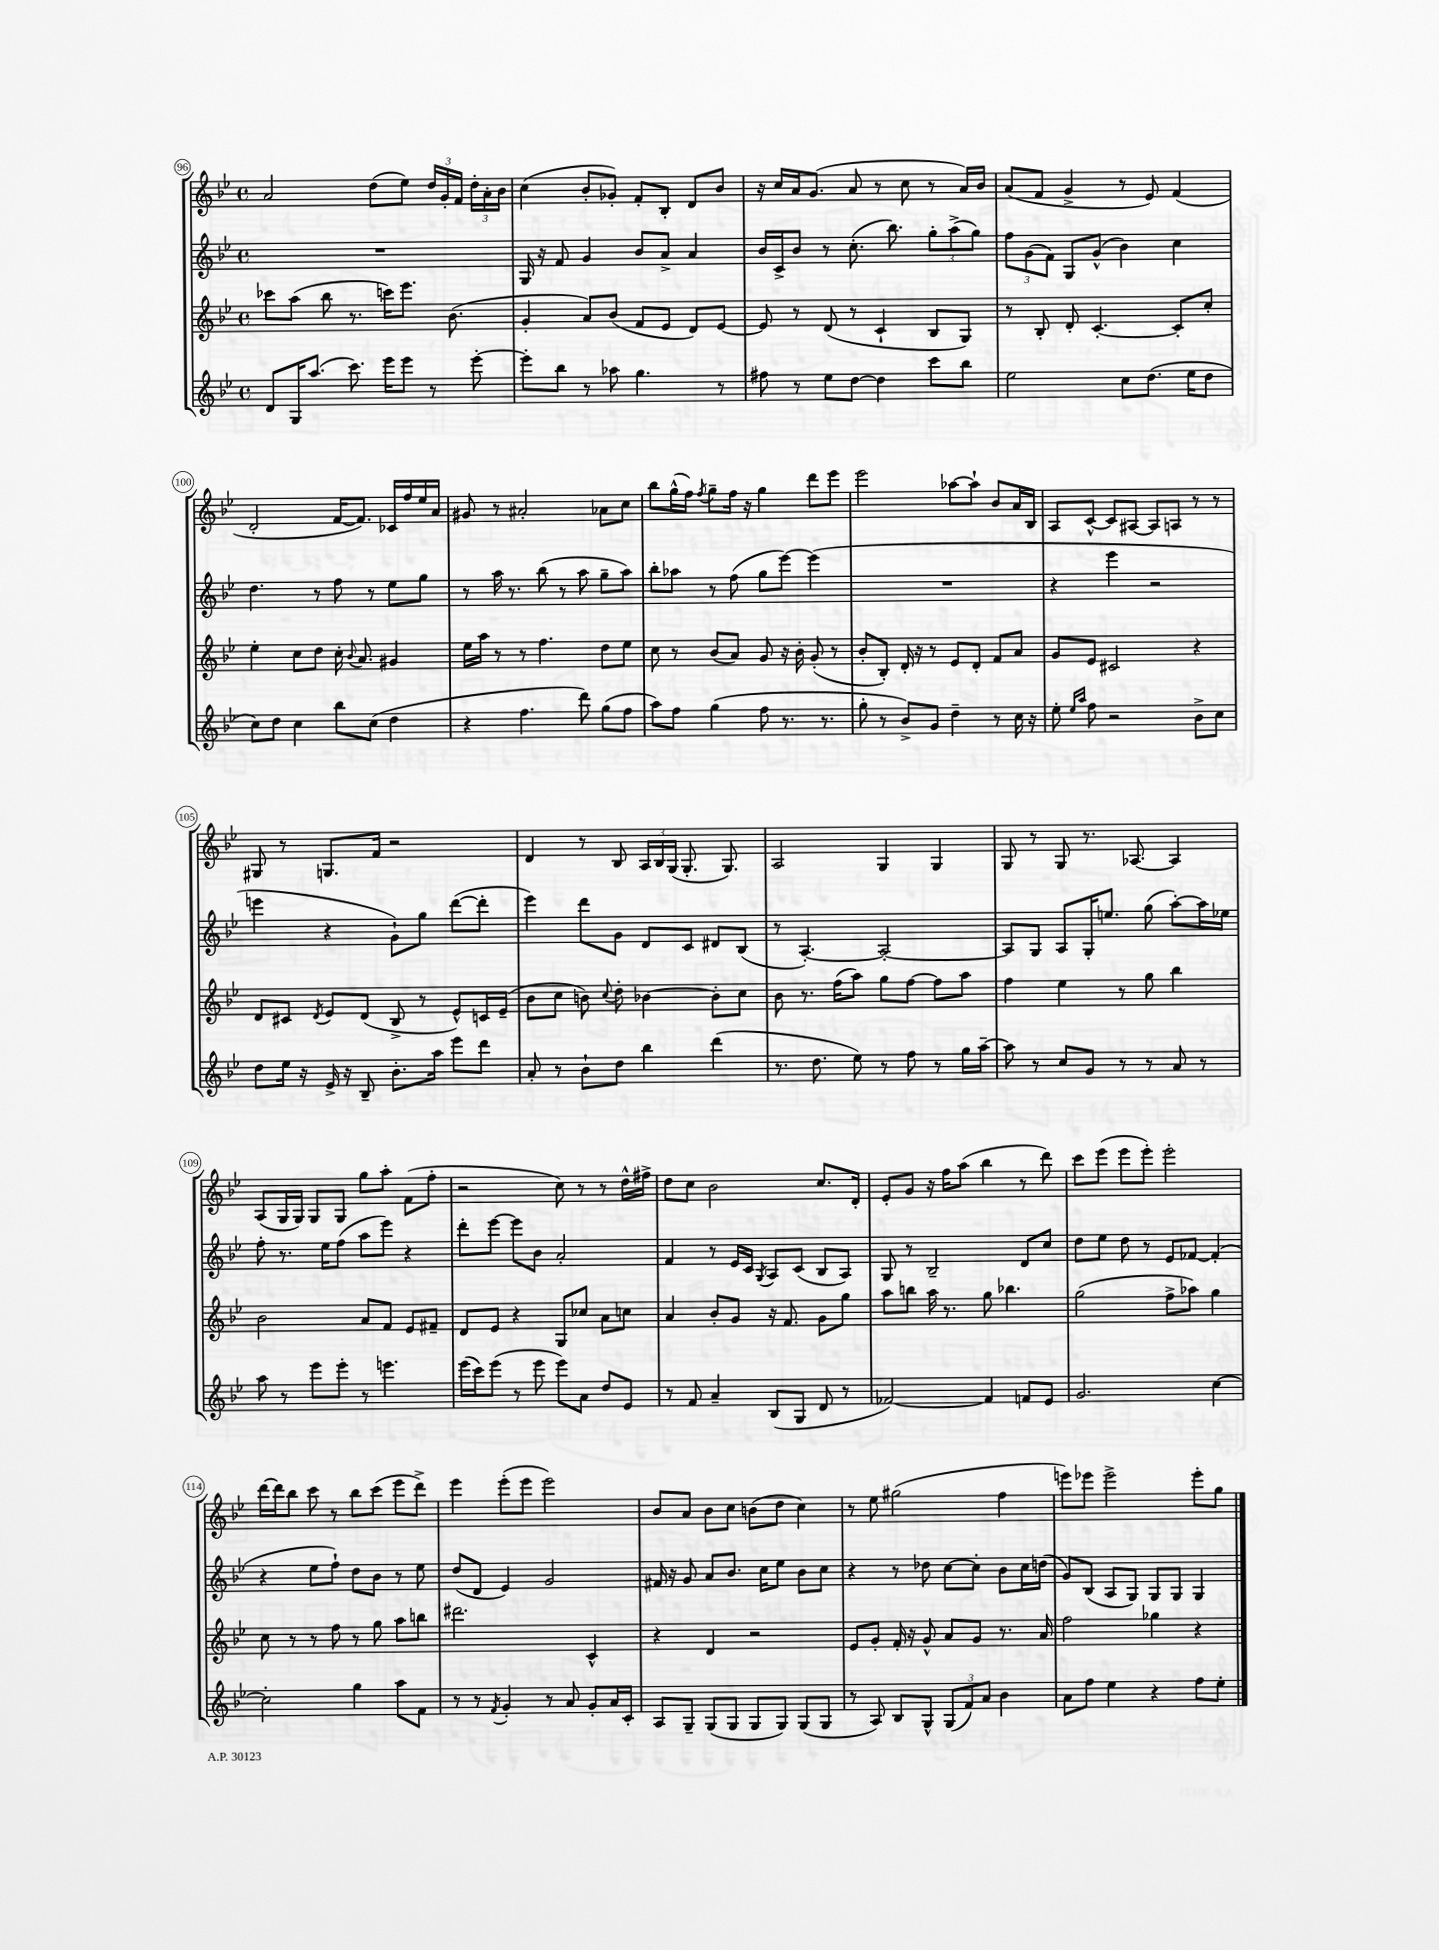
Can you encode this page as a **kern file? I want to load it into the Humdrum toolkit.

**kern	**kern	**kern	**kern
*staff4	*staff3	*staff2	*staff1
*clefG2	*clefG2	*clefG2	*clefG2
*k[b-e-]	*k[b-e-]	*k[b-e-]	*k[b-e-]
*M4/4	*M4/4	*M4/4	*M4/4
*met(c)	*met(c)	*met(c)	*met(c)
8d	8ccc-	1r	2a
16G	(8aa	.	.
(8.aa	.	.	.
.	8bb-	.	.
8.ccc)	8.r	.	.
.	.	.	(8dd
16eee-	16ccc)	.	.
8eee-	8.eee-	.	8ee-)
8r	.	.	24dd
.	.	.	24g'
.	(8.b-	.	.
.	.	.	24f
[8eee-'	.	.	24dd'
.	.	.	24a'
.	.	.	24b-
=	=	=	=
8eee-']	4g'	16G	(4cc
.	.	16r	.
8bb-	.	8f	.
8r	8a)	4g	8b-'
8aa-	(8b-	.	8g-')
4.gg	8f	8b-	8f'
.	8e-	8a^	8B-'
.	8d)	4a	8d
8r	[8e-	.	8b-
=	=	=	=
8ff#	8e-]	16b-	16r
.	.	16c^	16cc
8r	8r	8b-	16a
.	.	.	(8.g
8ee-	(8d	8r	.
[8dd	8r	(8.cc'	8a
4dd]	4c`	.	8r
.	.	8.bb-)	.
.	.	.	8cc
8ccc	8B-	12gg'	8r
.	.	(12aa^	.
8bb-	8G)	.	16a)
.	.	12gg)	.
.	.	.	16b-
=	=	=	=
2ee-	8r	12ff	(8a
.	.	(12g	.
.	8B-'	.	8f
.	.	12f)	.
.	8d'	8G	4g^
.	[4.c'	(8g^^	.
8cc	.	4b-)	8r
(8.dd	.	.	8e-)
.	8c']	4cc	(4f
16ee-	.	.	.
8dd	8cc'	.	.
=	=	=	=
8cc)	4ee-'	4.dd	2d'
8dd	.	.	.
4cc	8cc	.	.
.	8dd	8r	.
8bb-	16cc'	8ff	[16f
.	8qqb-	.	.
.	8.a	.	8.f])
(8cc	.	8r	.
4dd	4g#	8ee-	16c-
.	.	.	16ff
.	.	8gg	16ee-
.	.	.	16a
=	=	=	=
4r	16ee-	8r	8g#
.	16aa	.	.
.	8r	16aa	8r
.	.	8.r	.
4.ff	8r	.	2a#'
.	4.ff	(8bb-	.
.	.	8r	.
8ddd)	.	8aa	.
(8gg	8dd	8gg~	8a-
8ff	8ee-	8aa)	8cc
=	=	=	=
8aa)	8cc	8bb-'	8bb-
8ff	8r	8aa-	(16gg^^
.	.	.	16ff)
.	.	.	8qff
(4gg	(8b-	8r	8gg~
.	8a)	(8ff	16ff
.	.	.	16r
8ff	8g	8gg	4gg
8.r	16r	[8eee-)	.
.	16b-'	.	.
.	(8g'	(4eee-]	8ddd
8.r	.	.	.
.	8r	.	8eee-
=	=	=	=
8gg'	8b-'	1r	2eee-
8r	8B-')	.	.
8b-^)	16d'	.	.
.	16r	.	.
8g	8r	.	.
4dd~	8e-	.	[8aa-
.	8d'	.	8aa-`]
8r	8f	.	8b-
16cc	8a	.	16a
16r	.	.	16B-
=	=	=	=
8ee-'	8g	4r	8A
16qqee-	.	.	.
16qqaa	.	.	.
8ff	8e-	.	[8c^^
2r	2c#	4eee-	8c]
.	.	.	[8A#
.	.	2r	8A#]
.	.	.	8A
8b-^	4r	.	8r
8cc	.	.	8r
=	=	=	=
8dd	8d	4eee	8G#
16ee-	8c#	.	8r
16r	.	.	.
.	8qd	.	.
16e-^	8e-	4r	8.G
16r	.	.	.
8B-~	(8d	.	.
.	.	.	16f
8.b-'	8B-^	8g`)	2r
.	8r	8gg	.
16aa	.	.	.
8eee-	8e-^^)	([8ddd	.
8ddd	16c	8ddd']	.
.	(16e-~	.	.
=	=	=	=
8a'	8b-	4eee-)	4d
8r	8cc	.	.
8b-`	8b)	8ddd	8r
.	8qqcc	.	.
8dd	8dd'	8g	8B-
4bb-	[4b-	8d	24A
.	.	.	24B-
.	.	.	(24G
.	.	8c	8.G'
(4ddd	8b-']	8d#	.
.	.	.	8.G)
.	8cc	(8B-	.
=	=	=	=
8.r	8b-	8r	2A
.	8.r	[4.A')	.
8.dd	.	.	.
.	(16ff	.	.
8ee-)	8aa)	.	.
8r	8gg	2A'_	4G
8ff	[8ff	.	.
8r	8ff]	.	4G
16gg	8aa	.	.
[16aa~	.	.	.
=	=	=	=
8aa]	4ff	8A]	8G
8r	.	8G	8r
8cc	4ee-	8A	8G
8g	.	16G'	8.r
.	.	8.ee	.
8r	8r	.	.
.	.	.	[8.A-
8r	8gg	(8gg	.
8a	4bb-	[8aa')	4A-]
8r	.	16aa]	.
.	.	16ee-	.
=	=	=	=
8aa	2b-	8ff'	(8A
8r	.	8.r	16G
.	.	.	16G)
8eee-	.	.	8G
.	.	16ee-	.
8eee-'	.	(8ff	8G
8r	8a	8aa	8gg
4.eee	8f	8eee-)	8aa'
.	8e-	4r	(8f
.	8f#~	.	8ff'
=	=	=	=
(16eee-	8d	8ddd'	2r
16ccc)	.	.	.
(8eee-	8e-	[8eee-	.
8r	4r	8eee-]	.
8eee-	.	8b-	.
8eee-)	8G	2a'	8cc)
8a	8cc-	.	8r
8dd	8a	.	8r
8e-	8cc	.	16dd^^
.	.	.	16ff#^
=	=	=	=
8r	4a	4f	8dd
8f	.	.	8cc
4a~	8b-'	8r	2b-
.	8g	16e-	.
.	.	16c	.
.	.	8qG	.
(8B-	16r	8A	.
.	8.f	.	.
8G	.	(8c	.
8d	8g	8B-	8.cc
8r	8gg	8A)	.
.	.	.	16d'
=	=	=	=
[2f-)	8aa	8G	8e-'
.	8bb	8r	8g
.	16aa	2B-~	16r
.	8.r	.	16ff
.	.	.	(8aa
4f-]	8gg	.	4bb-
.	4.bb-	.	.
8f	.	8d	8r
8e-	.	8cc	8ddd)
=	=	=	=
2.g	(2gg	8dd	8ccc
.	.	8ee-	(8eee-
.	.	8dd	8eee-
.	.	8r	8eee-')
.	8ff^	8e-	2eee-'
.	8aa-)	[8f-	.
[4cc	4gg	(4f-']	.
=	=	=	=
2cc']	8cc	4r	[16ddd
.	.	.	16ddd]
.	8r	.	8bb-
.	8r	8ee-	8ccc
.	8ff	8ff`)	8r
4gg	8r	8dd	8bb-
.	8gg	8b-	(8ccc
8aa	8aa	8r	8eee-
8f	8bb	8ee-	8ddd^)
=	=	=	=
8r	2.ddd#	(8dd	4eee-
8r	.	8d	.
8qf	.	.	.
4g'	.	4e-)	(8eee-'
.	.	.	8eee-
8r	.	2g	2eee-)
8a	.	.	.
8g'	4c^^	.	.
16a	.	.	.
16c'	.	.	.
=	=	=	=
8A	4r	16f#	8b-
.	.	16r	.
8G~	.	8g	8a
(8G	4d	8a	8b-
8G	.	8.b-	8cc
8G	2r	.	(8b
.	.	16cc	.
8G)	.	8ee-	8dd
(8G	.	8b-	4cc)
8G	.	8cc	.
=	=	=	=
8r	8e-	4r	8r
8A)	8g'	.	8ee-
8B-	16f'	8r	(2gg#
.	16r	.	.
8G^^	8g^^	8dd-	.
(12G	8a	[8cc	.
12f)	.	.	.
.	8g	8cc']	.
12a	.	.	.
4b-	8.r	8b-	4ff
.	.	16cc	.
.	16a	(16dd	.
=	=	=	=
8a	2ff	8g)	8eee)
8ff	.	(8B-	8eee-
4ee-	.	8A	2eee-^
.	.	8G)	.
4r	4gg-	8G	.
.	.	8G	.
8ff	4r	4G	8eee-'
8ee-'	.	.	8gg
==	==	==	==
*-	*-	*-	*-
